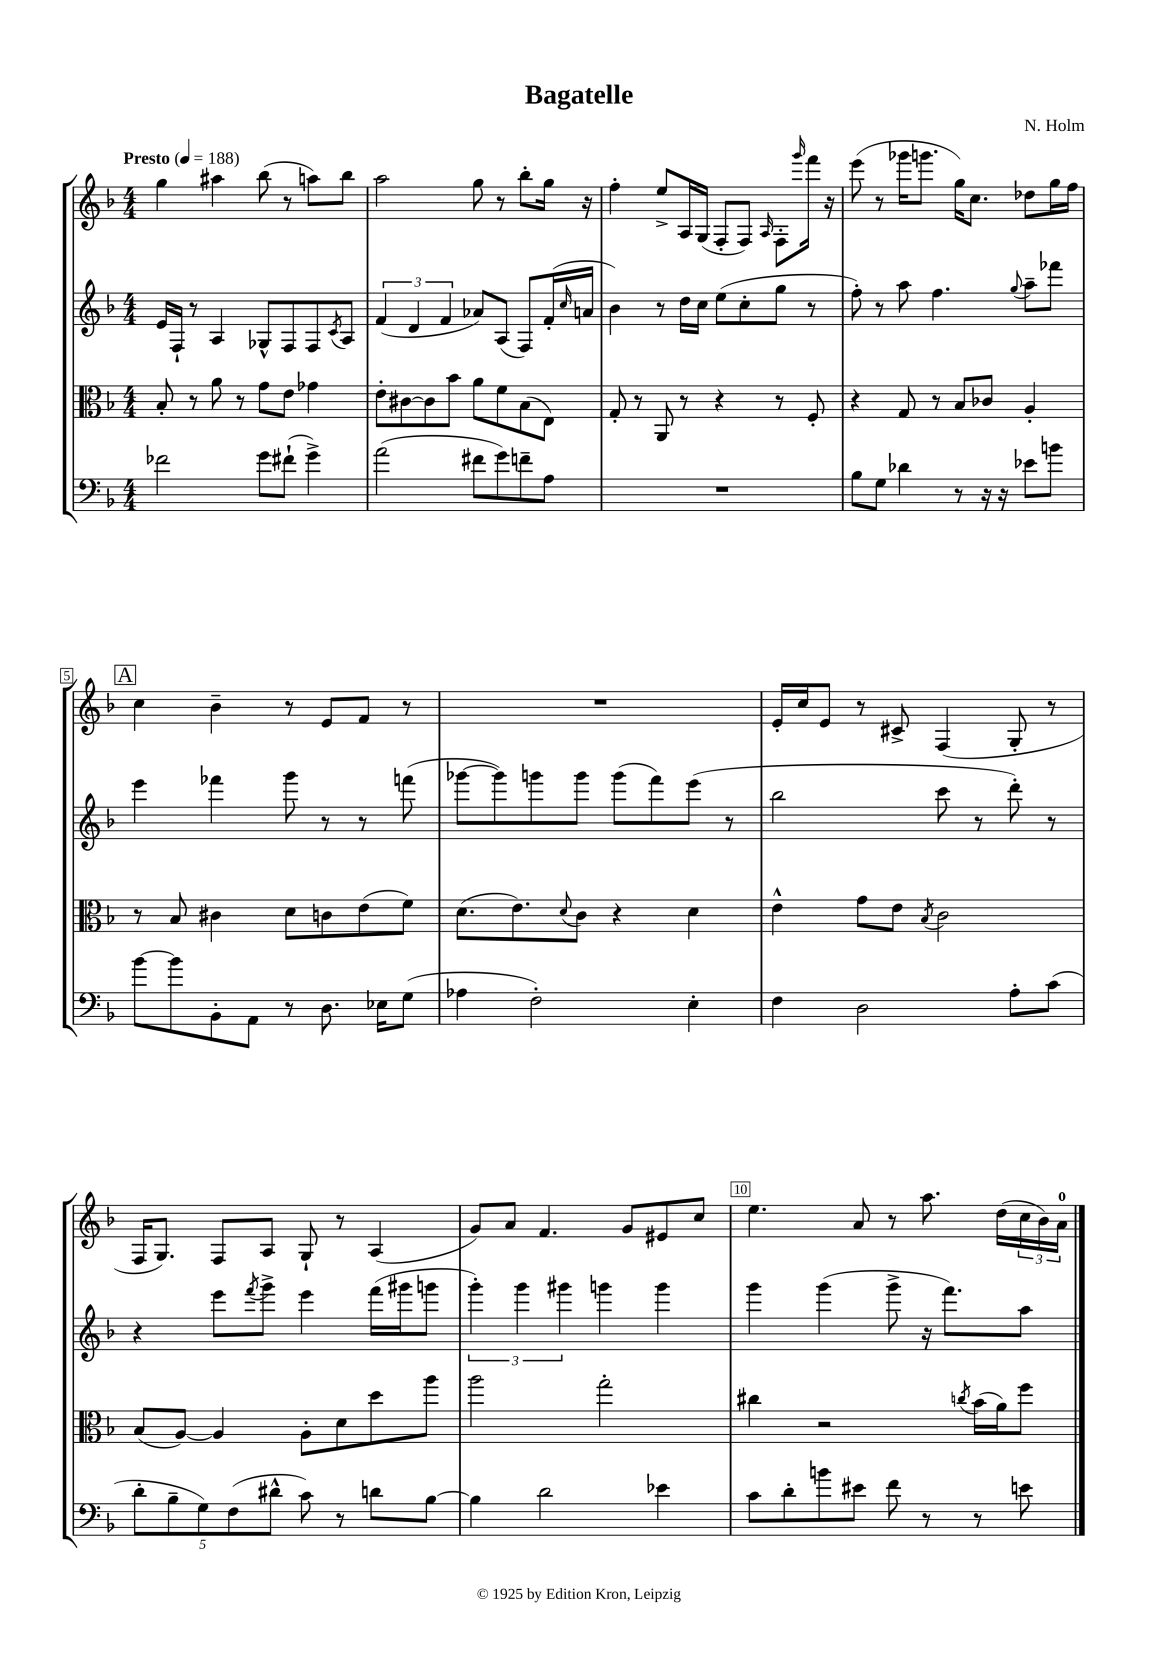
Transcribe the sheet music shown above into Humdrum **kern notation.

**kern	**kern	**kern	**kern
*part4	*part3	*part2	*part1
*staff4	*staff3	*staff2	*staff1
*clefF4	*clefC3	*clefG2	*clefG2
*k[b-]	*k[b-]	*k[b-]	*k[b-]
*M4/4	*M4/4	*M4/4	*M4/4
*MM188	*MM188	*MM188	*MM188
=1	=1	=1	=1
!	!	!	!LO:TX:a:B:t=Presto
2f-X\	8B-'/	16e/LL	4gg\
.	.	16F`/JJ	.
.	8r	8r	.
.	8a\	4A/	4aa#X\
.	8r	.	.
8g\L	8g\L	8G-X^^/L	(8bb-\
(8f#X`\J	8e\J	8F/	8r
4g^\)	4g-X\	8F/	8aan\L)
.	.	8qc/	.
.	.	8A/J	8bb-\J
=2	=2	=2	=2
(2a\	8e'\L	(6f/	2aa\
.	[8c#X\	.	.
.	.	6d/	.
.	8c#\]	.	.
.	.	6f/	.
.	8b-\J	.	.
8f#X\L	8a\L	8a-X/L)	8gg\
8g\)	8f\	(8A/J	8r
8fn~\	(8B-\	8F/L)	8bb-'\L
8A\J	8E\J)	(16f'/L	16gg\Jk
.	.	16qqcc/	.
.	.	16an/JJ	16r
=3	=3	=3	=3
1r	8G'/	4b-\)	4ff'\
.	8r	.	.
.	8AA/	8r	8ee^/L
.	8r	16dd\LL	16A/L
.	.	16cc\JJ	(16G/JJ
.	4r	(8ee\L	8F'/L
.	.	8cc'\	8F/J)
.	.	.	16qqA/
.	8r	8gg\J	8F'\L
.	.	.	16qqggg/
.	8F'/	8r	16fff\Jk
.	.	.	16r
=4	=4	=4	=4
8B-\L	4r	8ff'\)	(8eee\
8G\J	.	8r	8r
4d-X\	8G/	8aa\	16ggg-X\KL
.	.	.	8.gggn\J
.	8r	4.ff\	.
8r	8B-/L	.	16gg\KL)
.	.	.	8.cc\J
16r	8c-X/J	.	.
16r	.	.	.
.	.	8qqgg/	.
8e-X\L	4A'/	8aa~\L	8dd-X\L
8bn\J	.	8fff-X\J	16gg\L
.	.	.	16ff\JJ
!!LO:LB:g=z
!!LO:REH:place=s1:t=A
=5	=5	=5	=5
[8b-\L	8r	4eee\	4cc\
8b-\]	8B-/	.	.
8BB-'\	4c#X\	4fff-X\	4b-~\
8AA\J	.	.	.
8r	8d\L	8ggg\	8r
8.D\	8cn\	8r	8e/L
.	(8e\	8r	8f/J
16E-X\KL	.	.	.
(8G\J	8f\J)	(8fffn\	8r
=6	=6	=6	=6
4A-X\	(8.d\L	[8ggg-X\L	1r
.	.	8ggg-\])	.
.	8.e\)	.	.
2F'\)	.	8gggn\	.
.	8qqd/	.	.
.	8c\J	8ggg\J	.
.	4r	(8ggg\L	.
.	.	8fff\)	.
4E'\	4d\	(8eee\J	.
.	.	8r	.
=7	=7	=7	=7
4F\	4e^^\	2bb-\	16e'/LL
.	.	.	16cc/J
.	.	.	8e/J
2D\	8g\L	.	8r
.	8e\J	.	8c#X^/
.	8qB-/	.	.
.	2c\	8ccc\	(4F/
.	.	8r	.
8A'\L	.	8ddd'\)	8G'/
(8c\J	.	8r	8r
!!LO:LB:g=z
=8	=8	=8	=8
10d'\L	(8B-/L	4r	16F/KL
.	.	.	8.G/J)
10B-~\	.	.	.
.	[8A/J)	.	.
10G\)	.	.	.
.	4A/]	8eee\L	8F/L
(10F\	.	.	.
.	.	8qfff/	.
.	.	8ggg^\J	8A/J
10d#X^^\J	.	.	.
8c\)	8A'\L	4eee\	8G`/
8r	8d\	.	8r
8dn\L	8dd\	(16fff\LL	(4A/
.	.	16ggg#X\J	.
[8B-\J	8aa\J	8gggn\J	.
=9	=9	=9	=9
4B-\]	2aa\	6ggg'\)	8g/L)
.	.	.	8a/J
.	.	6ggg\	.
2d\	.	.	4.f/
.	.	6ggg#X\	.
.	2gg'\	4gggn\	.
.	.	.	8g/L
4e-X\	.	4ggg\	8e#X/
.	.	.	8cc/J
=10	=10	=10	=10
8c\L	4cc#X\	4ggg\	4.ee\
8d'\	.	.	.
8bn\	2r	(4ggg\	.
8e#X\J	.	.	8a/
8f\	.	8ggg^\	8r
8r	.	16r	8.aa\
.	.	8.fff\L)	.
.	8qccn/	.	.
8r	(16b-\LL	.	.
.	16a\J)	.	(16dd\LL
8en\	8ff\J	8aa\J	24cc\
.	.	.	24b-\)
.	.	.	24a\JJ
==	==	==	==
*-	*-	*-	*-
